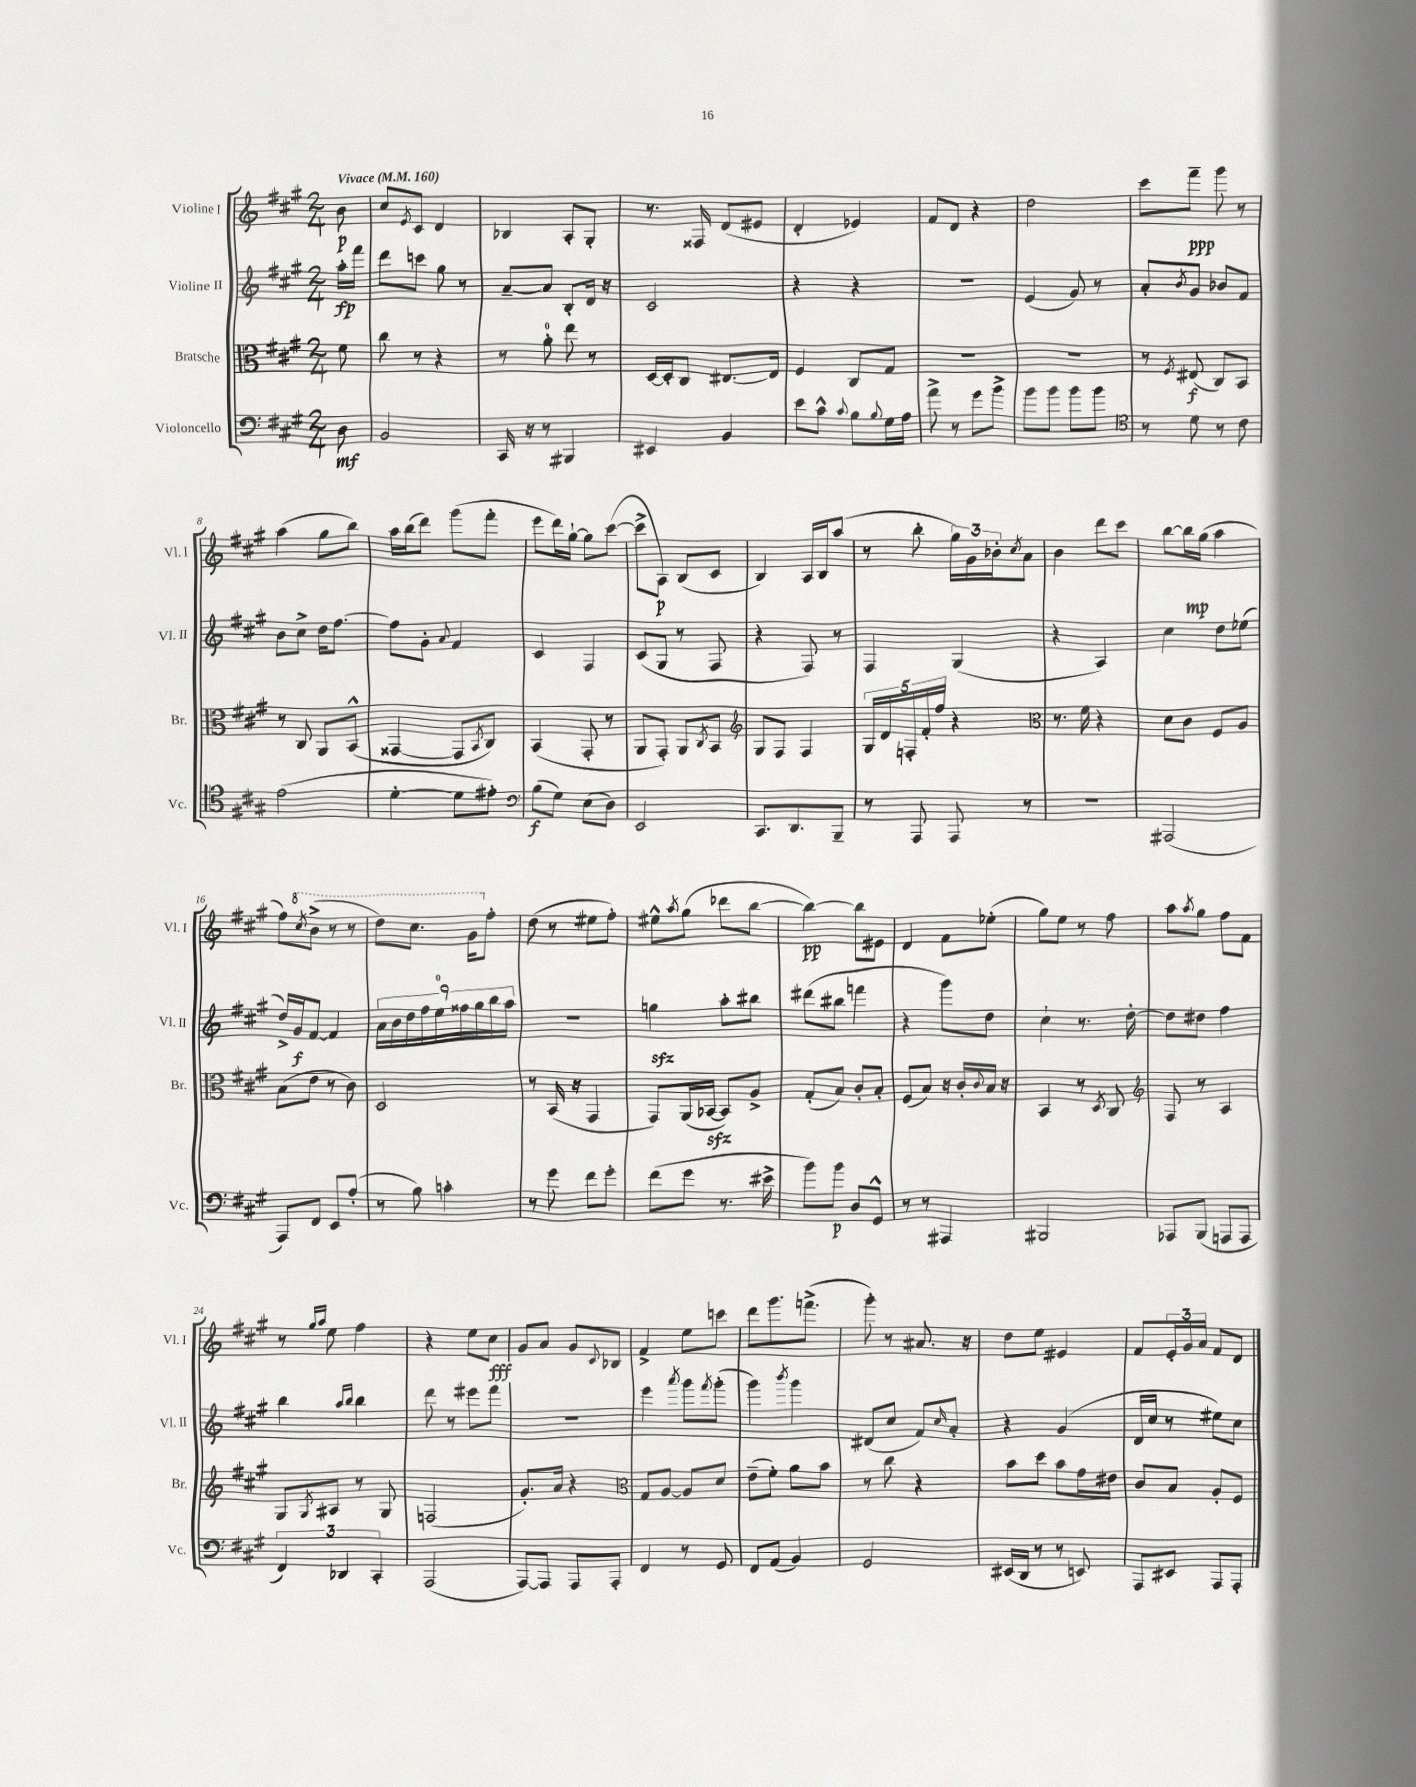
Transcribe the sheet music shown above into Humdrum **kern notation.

**kern	**kern	**kern	**kern
*staff4	*staff3	*staff2	*staff1
*clefF4	*clefC3	*clefG2	*clefG2
*k[f#c#g#]	*k[f#c#g#]	*k[f#c#g#]	*k[f#c#g#]
*M2/4	*M2/4	*M2/4	*M2/4
*MM160	*MM160	*MM160	*MM160
8D	8f#	16aa'	8b
.	.	16fff#	.
=	=	=	=
2BB	8cc#	8ddd	8cc#
.	.	.	8qe
.	8r	8ccc	8c#
.	4r	8gg#	4d
.	.	8r	.
=	=	=	=
16CC#	8r	[8a~	4B-
16r	.	.	.
8r	8a'	8a]	.
4BBB#	8ee	8B'	8A'
.	8r	16d	8G#'
.	.	16r	.
=	=	=	=
4EE#	[16D	2c#	8.r
.	16D']	.	.
.	8C#	.	.
.	.	.	16F##
4BB	[8.E#	.	(8d
.	.	.	8e#
.	16E#]	.	.
=	=	=	=
8e	4F#	4r	4d'
8c#^^	.	.	.
8qqc#	.	.	.
8B	8C#	4r	4e-)
8qqB	.	.	.
16G#	8G#	.	.
16A	.	.	.
=	=	=	=
8a^	2r	2r	8f#
8r	.	.	8d
8g#	.	.	4r
8b^	.	.	.
=	=	=	=
8b	2r	(4e	2dd
8b	.	.	.
8b	.	8g#)	.
8b	.	8r	.
=	=	=	=
*clefC4	*	*	*
8r	8r	8a'	8ccc#
.	8qF#	8qb	.
8d	(8E#	8g#	8fff#~
8r	8C#)	8b-	8ggg#
8c#	8BB	8f#	8r
=	=	=	=
(2e	8r	8b	(4aa
.	8C#	8cc#^	.
.	8AA	16dd	8gg#
.	.	[8.ff#	.
.	(8BB^^	.	8bb)
=	=	=	=
[4d'	[4GG##	8ff#]	16aa
.	.	.	(16bb
.	.	8g#'	8ddd)
.	.	8qqa	.
8d]	8GG##]	4f#	(8ggg#
.	8qBB	.	.
8e#')	8C#)	.	8fff#'
=	=	=	=
*clefF4	*	*	*
(8B	(4BB	4c#	8eee
8G#)	.	.	16ddd)
.	.	.	[16gg#`
(8E	8GG#'	4F#	8gg#]
8D)	8r	.	([8ccc#
=	=	=	=
2EE	8AA	(8c#	8ccc#^]
.	8GG#')	8G#	8A)
.	8AA	8r	(8B
.	8qC#	.	.
.	8BB	8F#	8c#
=	=	=	=
*	*clefG2	*	*
8.CC#	8G#	4r	4B)
.	8F#	.	.
8.DD	.	.	.
.	4F#	8F#)	16A
.	.	.	16B
8BBB~	.	8r	(8aa
=	=	=	=
8r	20G#	4F#	8r
.	20d	.	.
.	20F'	.	.
8AAA	.	.	8bb'
.	20f#'	.	.
.	20ff#	.	.
8AAA	4r	(4G#	24gg#)
.	.	.	24g#
.	.	.	24b-'
.	.	.	8qcc#
8r	.	.	8a
=	=	=	=
*	*clefC3	*	*
2r	8.r	4r	4b
.	16f#	.	.
.	4r	4A)	8ddd
.	.	.	8ccc#
=	=	=	=
(2AAA#	8d	4cc#	[8bb
.	8c#	.	16bb]
.	.	.	(16gg#
.	8F#	8dd	4aa
.	8A	(8ee-	.
=	=	=	=
8AAA)	(8B	16dd^)	8ff#)
.	.	16g#	.
.	.	.	8qccc#
8FF#	8e	[8f#	(8bb^
8EE	8r	4f#]	8r
(8A'	8c#)	.	8r
=	=	=	=
8r	2D	18a	8ddd)
.	.	18b	.
.	.	18dd	.
8B)	.	.	8.ccc#
.	.	18ff#	.
.	.	18ee	.
4c'	.	.	.
.	.	18ff##	.
.	.	.	16gg#
.	.	18gg#	.
.	.	.	8ff#'
.	.	18bb	.
.	.	18aa	.
=	=	=	=
8r	8r	2r	(8dd
8g#	(16BB	.	8r
.	16r	.	.
8f#	4GG#	.	8ee#
8g#'	.	.	8ff#')
=	=	=	=
(8f#	8GG#)	4gg	8ee#^^
.	.	.	8qaa
8g#	(16AA	.	(8gg#
.	[16BB-	.	.
8.r	8BB-])	8aa'	8ddd-
.	8A^	8bb#	[8bb
16e#^	.	.	.
=	=	=	=
8b)	(8G#'	(8ddd#	4bb_)
8b	8B)	8bb#	.
8D	8c#'	4fff	8bb]
8GG#^^	8B'	.	8e#
=	=	=	=
8r	(8F#	4r	4d
8r	8B)	.	.
4AAA#	16r	8ggg#)	8f#
.	16c#'	.	.
.	8qqc#	.	.
.	16B	8dd	(8ee-'
.	16r	.	.
=	=	=	=
2BBB#	4BB	4cc#`	8gg#)
.	.	.	8ee
.	8r	8.r	8r
.	8qD	.	.
.	8C#	.	8ff#
.	.	[16dd'	.
=	=	=	=
*	*clefG2	*	*
8AAA-	8F#	8dd]	8aa
.	.	.	8qaa
(8BBB	8r	8dd#	8gg#
8AAA	4A	4ff#	8ff#
8AAA	.	.	8f#
=	=	=	=
6FF#)	8G#	4bb	8r
.	.	.	16qqgg#
.	8qG#	.	16qqaa
.	8A#	.	8ee
6DD-	.	.	.
.	.	16qqaa	.
.	.	16qqbb	.
.	8r	4bb	4ff#
6CC#'	.	.	.
.	8G#	.	.
=	=	=	=
(2AAA	(2F	8ddd	4r
.	.	8r	.
.	.	8eee#	8ee
.	.	8fff#	8cc#
=	=	=	=
[8AAA)	8.g#')	2r	8g#
8AAA]	.	.	8a
.	16a	.	.
8AAA	4r	.	8g#
.	.	.	8qqc#
8AAA'	.	.	8B-
=	=	=	=
*	*clefC3	*	*
4FF#	8G#	4eee	4f#^
.	[8A	.	.
.	.	8qaaa	.
8r	8A]	8ggg#	8ee
.	.	8qfff#	.
8GG#	8d	(8ggg#'	8ccc
=	=	=	=
8FF#	(8e~	4ggg#)	8ddd
(8AA	8f#')	.	8.ggg#
.	.	8qbbb	.
4BB)	8a	4ggg#	.
.	.	.	(8.fff^
.	8b	.	.
=	=	=	=
2GG#	8r	(8d#	8ggg#')
.	8cc#	8cc#	8r
.	4r	8f#)	8.a#
.	.	16qqcc#	.
.	.	8a'	.
.	.	.	16r
=	=	=	=
(16EE#	8b	4r	8dd
16DD	.	.	.
8r	8dd	.	8ee
8r	8b	(4g#	4e#
8EE)	16g#	.	.
.	16e#	.	.
=	=	=	=
8AAA	8c#	16d	8f#
.	.	16cc#	.
8EE#	8B	8r	24e'
.	.	.	24g#
.	.	.	24a
8AAA	8A'	8ee#)	8f#
8AAA'	8F#	8cc#	8d
==	==	==	==
*-	*-	*-	*-
